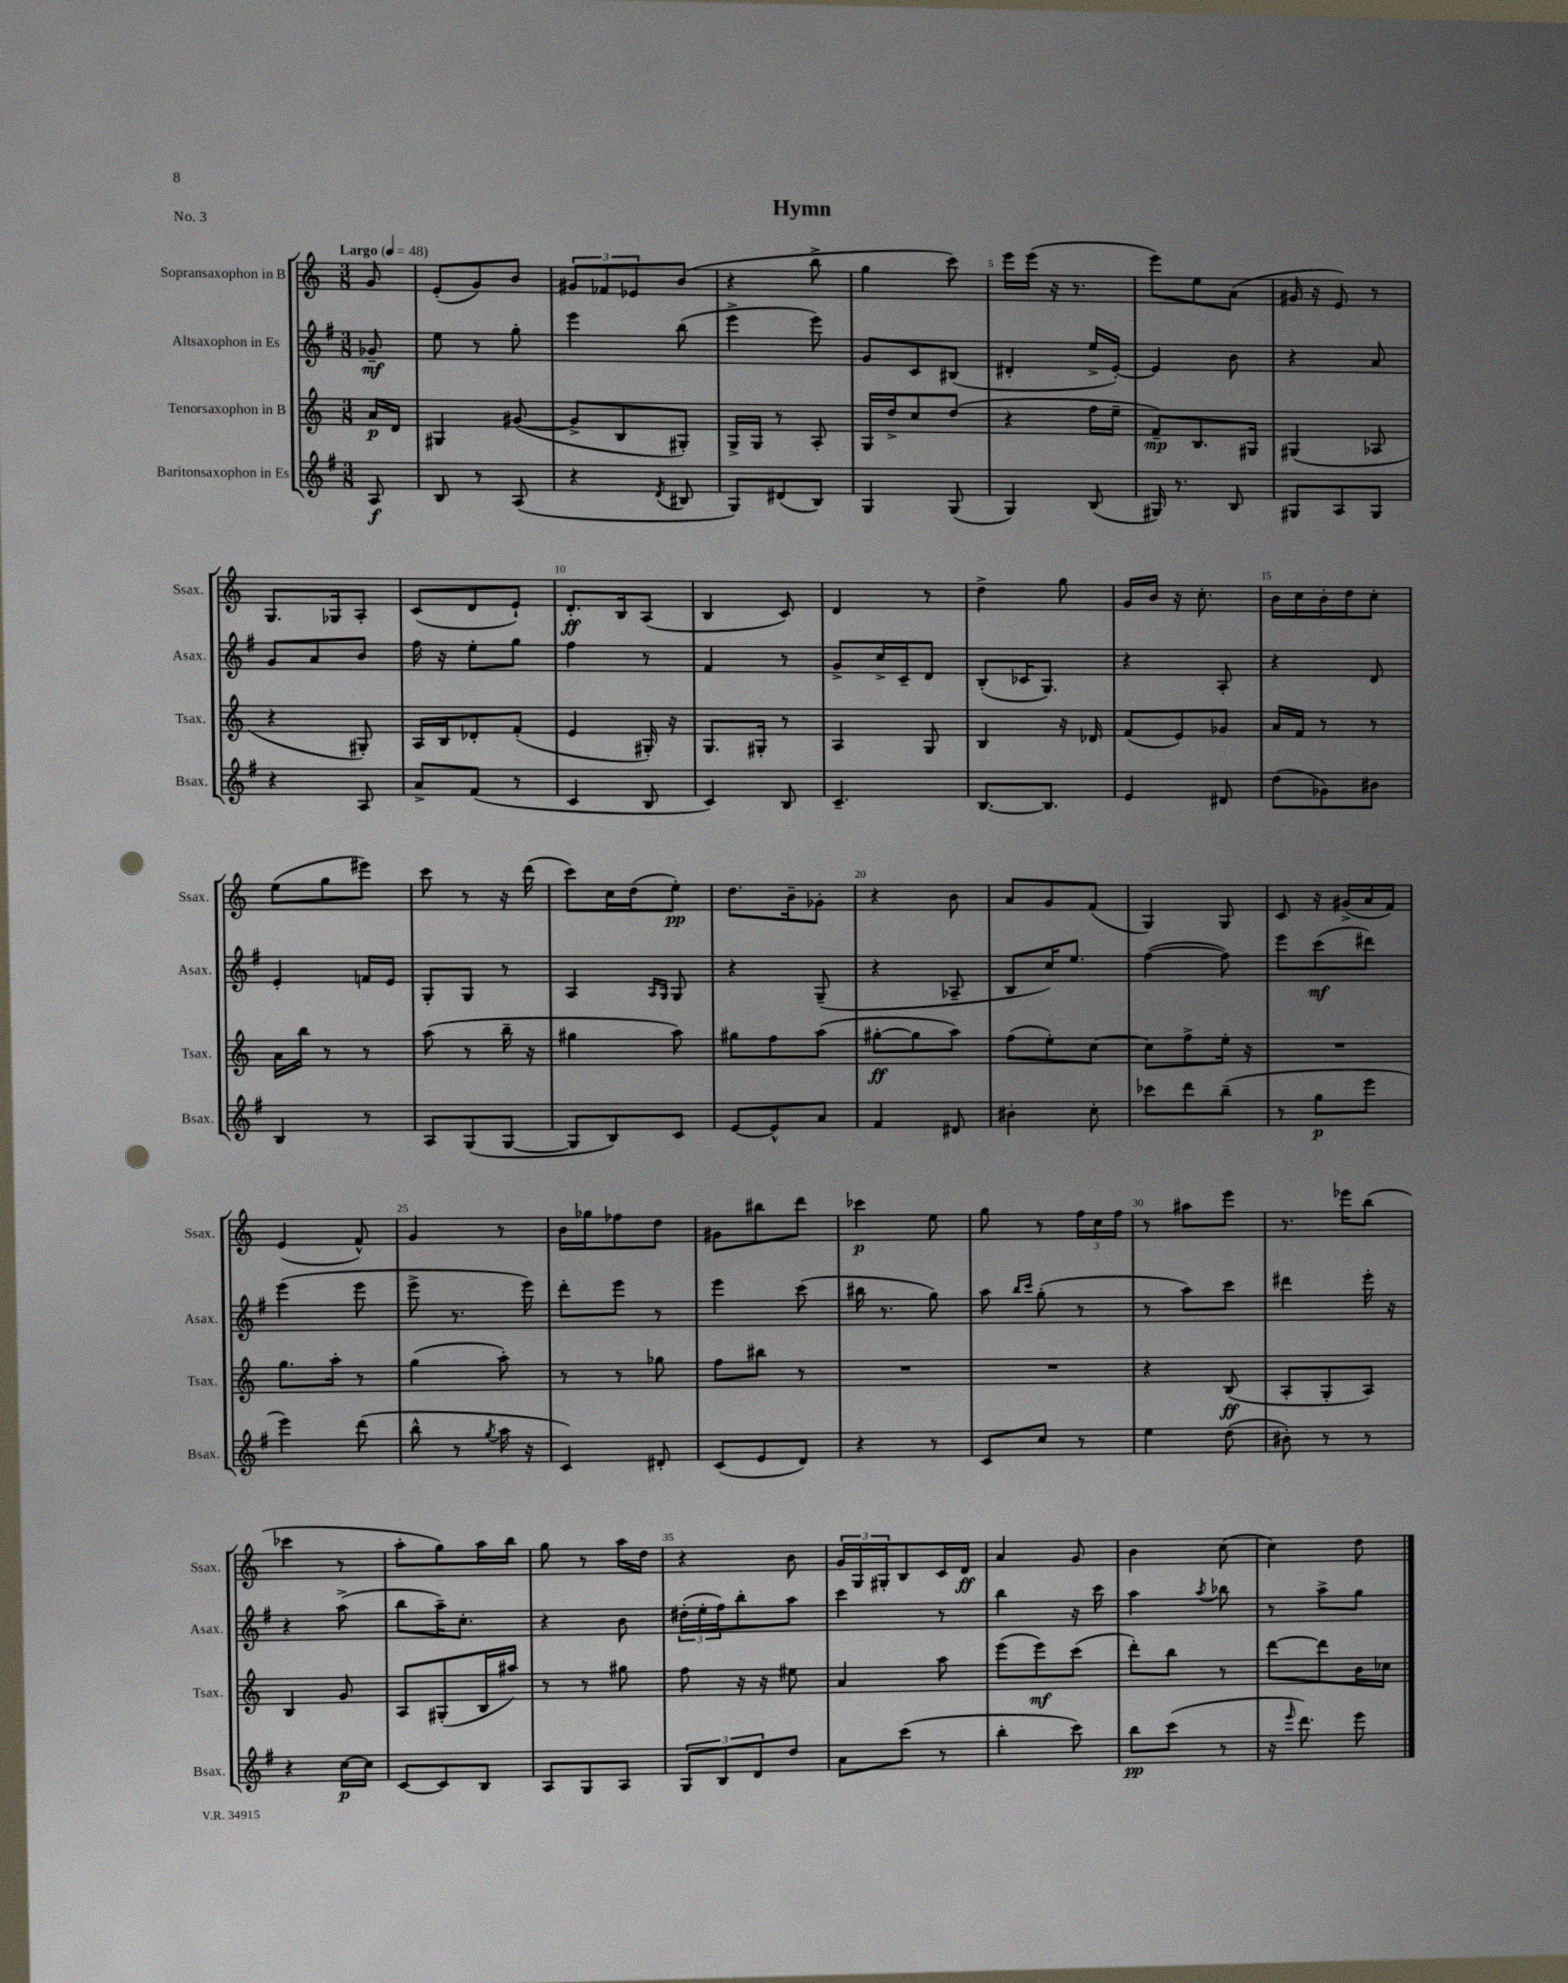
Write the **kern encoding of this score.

**kern	**kern	**kern	**kern
*staff4	*staff3	*staff2	*staff1
*clefG2	*clefG2	*clefG2	*clefG2
*k[f#]	*k[]	*k[f#]	*k[]
*M3/8	*M3/8	*M3/8	*M3/8
*MM48	*MM48	*MM48	*MM48
8A	16a	8g-~	8g
.	16d	.	.
=	=	=	=
8B	4G#	8ee	(8e'
8r	.	8r	8g)
(8A	([8g#	8gg'	8b
=	=	=	=
4r	8g#^]	4eee	12g#
.	.	.	12f-
.	8B	.	.
.	.	.	12e-
8qd	.	.	.
8B#	8G#')	(8bb	(8b
=	=	=	=
8G)	16G^	4eee^	4r
.	16G	.	.
(8d#	8r	.	.
8B)	8A'	8eee)	8bb^
=	=	=	=
4G	16G	8g	4gg
.	16dd^	.	.
.	8cc	8c	.
(8G	(8dd	(8B#	8ccc)
=	=	=	=
4G)	4r	4d#'	16eee
.	.	.	(16eee
.	.	.	16r
.	.	.	8.r
(8B	16ff	16ee^	.
.	16ee~	[16e')	.
=	=	=	=
16G#)	8f~)	4e]	8eee)
8.r	.	.	.
.	8.B	.	8ee
8B	.	8b	(8a
.	16G#	.	.
=	=	=	=
8G#	(4G#	4r	16g#
.	.	.	16r
8A	.	.	8e)
8G#	8A-	8a	8r
=	=	=	=
4r	4r	8g	8.G
.	.	8a	.
.	.	.	16G-
8A	8G#')	8b	8A'
=	=	=	=
8a^	16A	16ff#	(8c
.	16B	16r	.
(8f#	8d-'	8ee'	8d
8r	(8f'	8gg	8e`)
=	=	=	=
4c	4e	4ff#	8.d'
.	.	.	16B
8B	16G#')	8r	(8A
.	16r	.	.
=	=	=	=
4c)	8.G	4f#	4B
.	16G#'	.	.
8B	8r	8r	8c)
=	=	=	=
4.c~	4A	8g^	4d
.	.	16cc^	.
.	.	16c~	.
.	8G	8d	8r
=	=	=	=
[8.B	4B	(8B'	4dd^
.	.	16c-	.
8.B]	.	8.G)	.
.	16r	.	8gg
.	16d-	.	.
=	=	=	=
4e	(8f	4r	16g
.	.	.	16b
.	8e)	.	16r
.	.	.	8.cc'
8d#	8g-	8A'	.
=	=	=	=
(8dd	16a	4r	16b
.	16f	.	16cc
8g-)	8r	.	16b'
.	.	.	16dd
8b#	8r	8d	8cc'
=	=	=	=
4B	16a	4e'	(8ee
.	16bb	.	.
.	8r	.	8gg
8r	8r	16f	8eee#)
.	.	16e	.
=	=	=	=
8A	(8aa	8G'	8ccc
(8G	8r	8G	8r
[8G	16bb~	8r	16r
.	16r	.	(16ddd
=	=	=	=
8G]	4gg#	4A	8ccc)
8B)	.	.	16cc
.	.	.	(16dd
.	.	16qqA	.
.	.	16qqG	.
8c	8aa)	8G	8ee')
=	=	=	=
[8e	8gg#	4r	8.dd
8e^^]	8ff	.	.
.	.	.	16b~
8a	(8aa	(8G~	8g-'
=	=	=	=
4f#	[8gg#'	4r	4r
.	8gg#]	.	.
8d#	8aa)	8A-~	8b
=	=	=	=
4b#'	(8ff	8B	8a
.	8ee')	16cc)	8g
.	.	8.ee	.
8cc'	[8cc	.	(8f
=	=	=	=
8ccc-	8cc]	([4ff#	4G)
8ddd	8ff^	.	.
(8bb~	16ee'	8ff#])	8G
.	16r	.	.
=	=	=	=
8r	4.r	8eee	8c
8gg	.	(8ccc	16r
.	.	.	(16g#^
8eee	.	8ddd#)	16a
.	.	.	16f)
=	=	=	=
4eee)	8.gg	(4eee	(4e
.	16aa'	.	.
(8ddd	8r	8eee	8f^^)
=	=	=	=
8bb^^	(4gg	8eee^	4g
8r	.	8.r	.
8qgg	.	.	.
16aa	8aa')	.	8r
16r	.	16eee)	.
=	=	=	=
4c)	8r	8ddd'	16b
.	.	.	16gg-
.	8r	8eee	8ff-
8d#'	8gg-	8r	8dd
=	=	=	=
(8c	8ff	4eee	8g#
8e	8bb#	.	8bb#
8d)	8r	(8ccc	8ddd
=	=	=	=
4r	4.r	16bb#	4ccc-
.	.	8.r	.
8r	.	8gg)	8ee
=	=	=	=
8c	4.r	8aa	8gg
.	.	16qqbb	.
.	.	16qqccc	.
8cc	.	(8gg'	8r
8r	.	8r	24ff
.	.	.	24cc
.	.	.	24ff
=	=	=	=
4ee	4r	8r	8r
.	.	8aa)	8aa#
(8dd	(8B	8ccc	8eee
=	=	=	=
8b#')	8A'	4ddd#	8.r
8r	8G'	.	.
.	.	.	16eee-
8r	8A)	16eee'	(8bb
.	.	16r	.
=	=	=	=
4r	4B	4r	4ccc-
[16cc	8g	(8aa^	8r
16cc]	.	.	.
=	=	=	=
[8c	8A	8bb	8aa'
8c]	(8G#'	16aa~)	8gg)
.	.	8.cc'	.
8B	16B	.	16aa
.	16aa#)	.	16bb
=	=	=	=
8A	8r	4r	8gg
8G	8r	.	8r
8A	8gg#	8b	16aa
.	.	.	16dd
=	=	=	=
12G	8ff	(24dd#'	4r
.	.	24ee'	.
12B	.	24ff#)	.
.	16r	8bb'	.
12d	.	.	.
.	16r	.	.
8dd	8ee#	8aa	8b
=	=	=	=
8a	4a	4ccc	24g
.	.	.	24G
.	.	.	24G#'
(8ccc	.	.	8B
8r	8aa	8r	16c
.	.	.	16d
=	=	=	=
4bb'	(8eee	4bb	4a
.	8eee)	.	.
8ccc)	(8ccc	16r	8g
.	.	16ccc	.
=	=	=	=
8bb	8ddd')	4aa	4b
(8ccc	8bb	.	.
.	.	8qaa	.
8r	8r	8bb-	(8cc
=	=	=	=
16r	[8ddd	8r	4cc)
16qqeee	.	.	.
8.ddd)	.	.	.
.	8ddd]	8aa^	.
8eee	16b	8gg	8dd
.	16cc-	.	.
==	==	==	==
*-	*-	*-	*-
